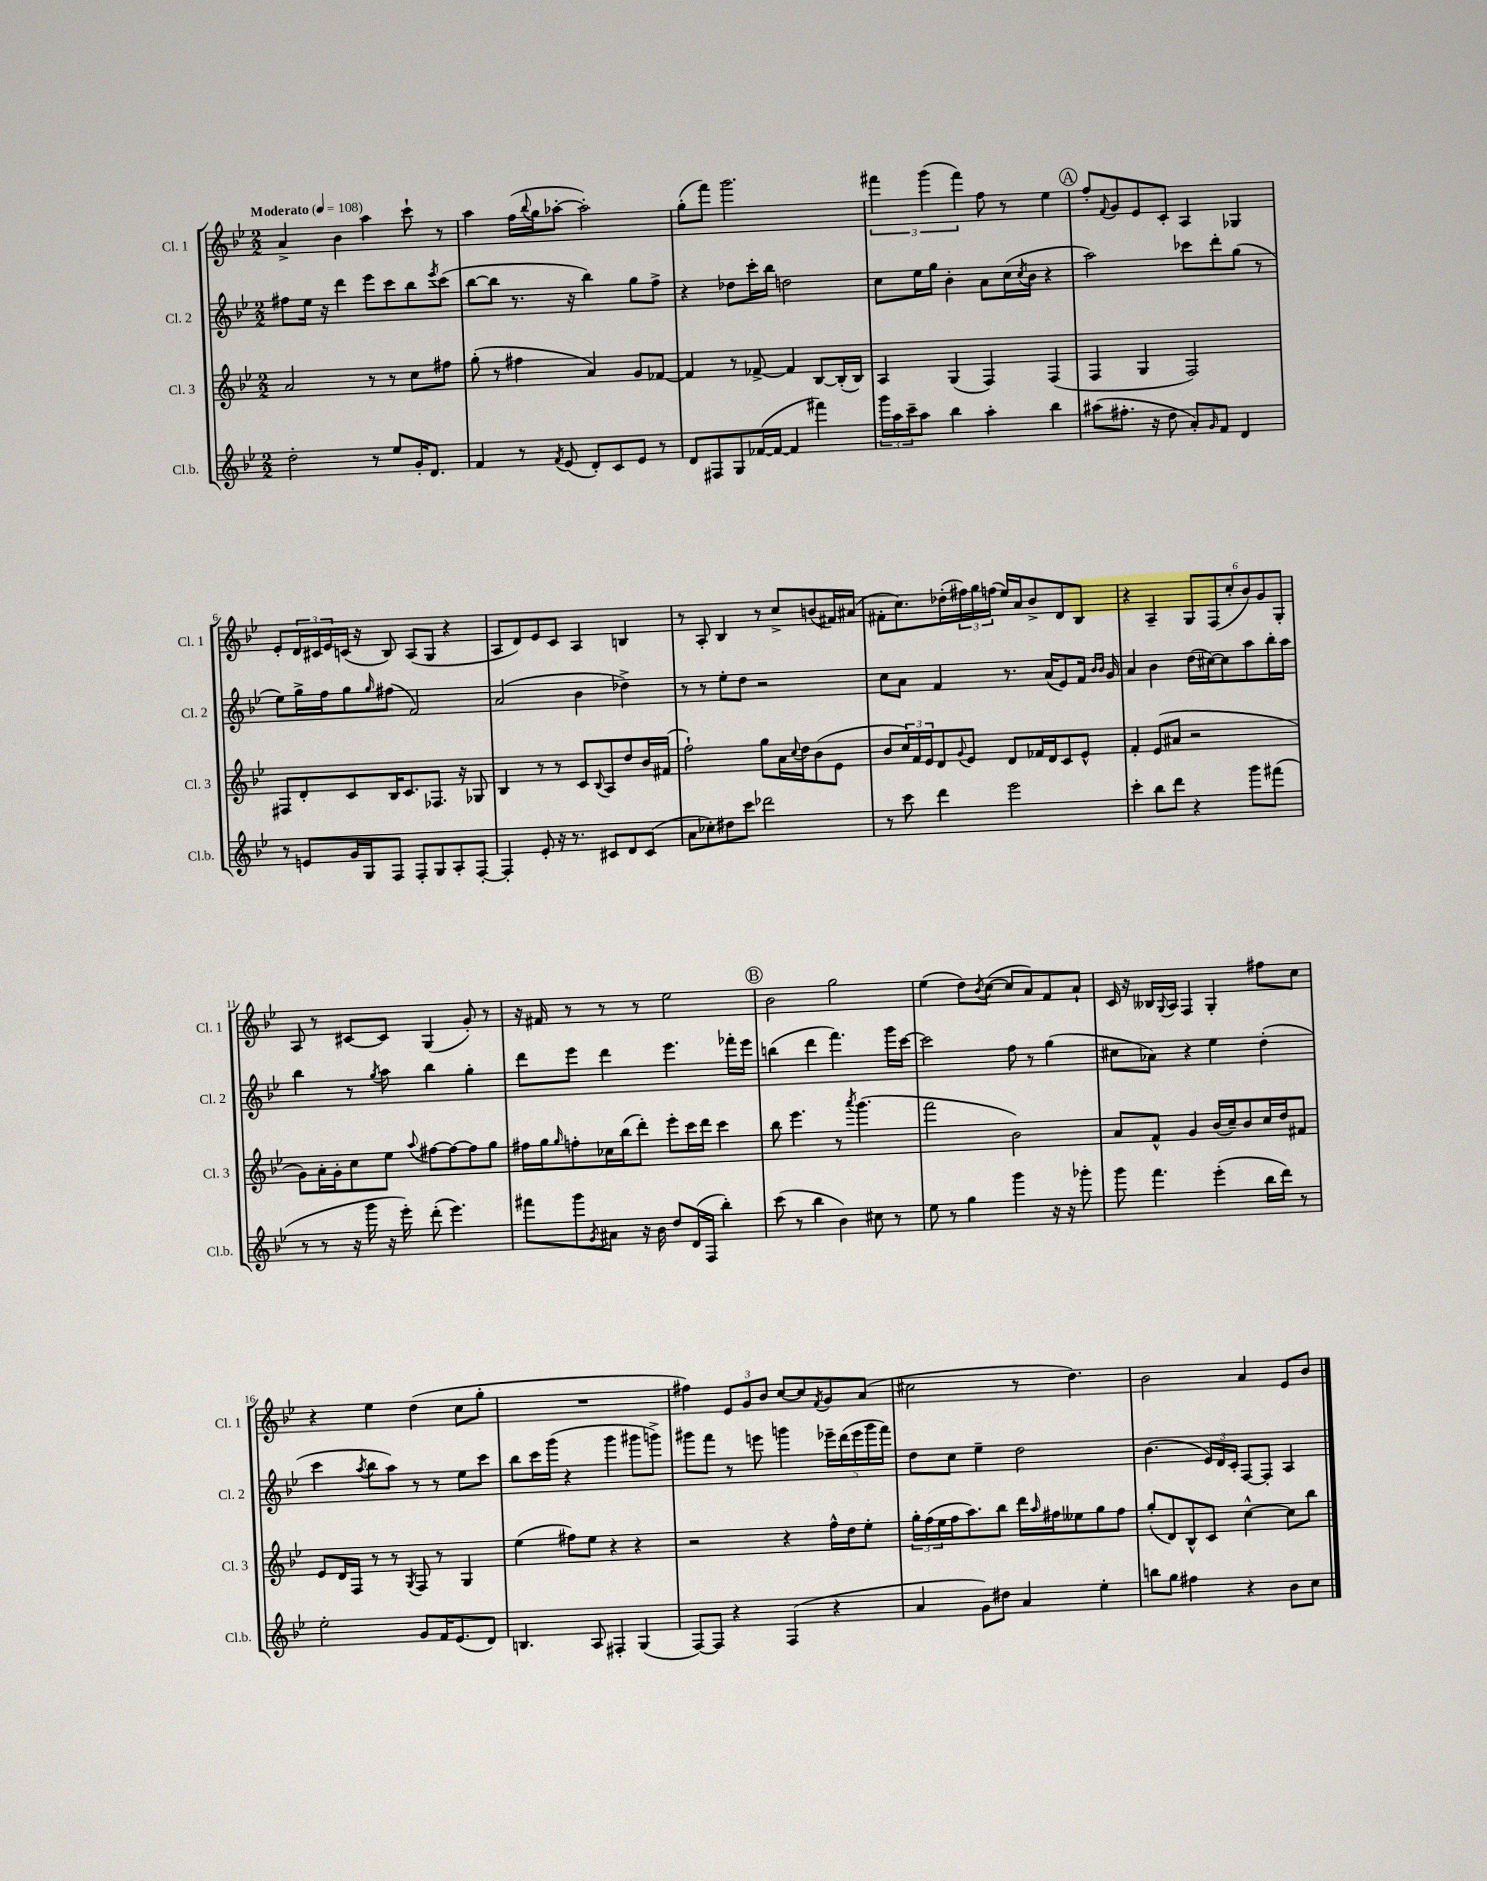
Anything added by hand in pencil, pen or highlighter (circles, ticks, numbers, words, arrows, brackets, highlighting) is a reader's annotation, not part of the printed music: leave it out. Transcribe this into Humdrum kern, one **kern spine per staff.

**kern	**kern	**kern	**kern
*part4	*part3	*part2	*part1
*staff4	*staff3	*staff2	*staff1
*I"Cl.b.	*I"Cl. 3	*I"Cl. 2	*I"Cl. 1
*I'Cl.b.	*I'Cl. 3	*I'Cl. 2	*I'Cl. 1
*clefG2	*clefG2	*clefG2	*clefG2
*k[b-e-]	*k[b-e-]	*k[b-e-]	*k[b-e-]
*M2/2	*M2/2	*M2/2	*M2/2
*MM108	*MM108	*MM108	*MM108
=1	=1	=1	=1
!	!	!	!LO:TX:a:B:t=Moderato
2dd'\	2a/	8ff#X\L	4a^/
.	.	16ee-\Jk	.
.	.	16r	.
.	.	4ddd\	4b-\
8r	8r	8eee-\L	4aa\
8ee-/L	8r	8ccc\	.
16g'/K	8cc\L	8bb-\	8ccc`\
8.d/J	.	.	.
.	.	8qeee-/	.
.	8ff#X\J	(8ccc\J	8r
=2	=2	=2	=2
4f/	(8gg'\	[8bb-\L	4aa\
.	8r	8bb-\J]	.
8r	4ff#X\	8.r	(16ff\LL
.	.	.	8qqbb-/
.	.	.	16gg\J
8qf/	.	.	.
(8e-/	.	.	[8aa-X'\J
.	.	16r	.
8d'/L)	4a/)	4bb-\)	2aa-'\])
8c/	.	.	.
8e-/J	8g/L	8gg\L	.
8r	[8f-X/J	8ff^\J	.
=3	=3	=3	=3
8d/L	4f-/]	4r	(8gg'\L
8F#X/	.	.	8fff\J)
8G/	8r	8dd-X\L	2.ggg\
([16f-X/L	[8f-X^/	16ccc'\L	.
16f-/JJ_	.	16bb-\JJ	.
4f-/]	4f-/]	2ddn\	.
4fff#X\)	[8B-/L	.	.
.	(16B-'/L]	.	.
.	16B-/JJ)	.	.
=4	=4	=4	=4
24ggg\LL	4A/	8cc\L	6fff#X\
24aa\	.	.	.
24ccc~\J	.	.	.
8aa\J	.	16ee-\L	.
.	.	.	(6ggg\
.	.	16gg\JJ	.
4bb-\	(4G/	4b-'\	.
.	.	.	6fff#\)
4aa'\	4F/)	8a\L	8ff\
.	.	(16cc\L	8r
.	.	8qcc/	.
.	.	16b-\JJ	.
4bb-\	(4F/	4r	4ee-\
!!LO:REH:place=s1:t=A
=5	=5	=5	=5
(8aa#X\L	4F/	2aa\)	8ff'/L
.	.	.	8qqf/
8.ff#X'\J	.	.	8g/
.	4G/	.	8e-/
16r	.	.	.
8dd\	.	.	8c'/J
8a'/L)	2F/)	8ccc-X\L	4A/
16qqg/	.	.	.
8f/J	.	8ddd'\	.
4d/	.	(8gg\J	4G-X/
.	.	8r	.
!!LO:LB:g=z
=6	=6	=6	=6
8r	8F#X/L	8ee-\L)	8e-'/L
8en/L	8d'/	16gg^\L	24d/L
.	.	.	24c#X/
.	.	16ff\J	.
.	.	.	24e-/
16g/L	8c/	8gg\	(16cn/JJ
16G/J	.	.	16r
.	.	16qqgg/	.
8F/J	16B-/K	(8ff#X\J	8B-/)
.	8.c/	.	.
8F'/L	.	2f/)	(8A/L
8G/	8.F-X/J	.	8G/J
8A'/	.	.	4r
.	16r	.	.
[8F'/J	8G-X/	.	.
=7	=7	=7	=7
4F'/]	4B-/	(2a/	8A/L
.	.	.	8d/)
8e-'/	8r	.	8e-/
16r	8r	.	8c/J
8.r	.	.	.
.	8c/L	4b-\	4A/
.	8qqB-/	.	.
8c#X/L	8A/	.	.
8d/	8dd/	4dd-X^\)	4Bn/
(8c#/J	16b-/L	.	.
.	(16f#X/JJ	.	.
=8	=8	=8	=8
8a\L	2ff`\)	8r	8r
8cc-X'\)	.	8r	8A'/
8dd#X\	.	8ee-'\L	4B-/
8ccc\J	.	8dd\J	.
2ddd-X\	8gg\L	2r	8r
.	16a\L	.	8cc^/L
.	8qqcc/	.	.
.	16dd\J	.	.
.	(8b-\	.	(8bn/
.	8e-\J	.	16f#X/L)
.	.	.	(16a#X/JJ
=9	=9	=9	=9
8r	8b-/L	8cc\L	8f#X'\L
8ccc\	24cc/L)	8a\J	8.cc\)
.	24f/	.	.
.	24e-/J	.	.
4ddd\	8d/	4f/	.
.	.	.	(16dd-X'\L
.	8qqg/	.	.
.	8e-/J	.	24ff#X\)
.	.	.	24gg\
.	.	.	(24ffn\JJ
2eee-\	8d/L	8.r	16ee-/LL)
.	.	.	16a/J
.	16f-X/L	.	8b-^/
.	16d/J	(16a/KL	.
.	8c/	8e-/)	8d/
.	8e-^^/J	16f/Jk	8B-/J
.	.	16qqb-/LL	.
.	.	16qqb-/JJ	.
.	.	16g/	.
=10	=10	=10	=10
4ccc'\	4f'/	4a/	4r
8bb-\L	(8e-/L	4b-\	4A~/
8ddd\J	8a#X/J	.	.
4r	2r	(16dd\LL	12G/L
.	.	[16cc#X\J)	.
.	.	.	(12F/
.	.	8cc#\]	.
.	.	.	12cc'/
8ggg\L	.	8aa\	12b-/)
.	.	.	12g/
(8fff#X\J	.	16bb-'\L	.
.	.	.	12G'/J
.	.	16aa\JJ	.
!!LO:LB:g=z
=11	=11	=11	=11
8r	8g\L)	4bb-\	8A/
8r	16a'\L	.	8r
.	16g'\J	.	.
16r	8cc\	8r	[8c#X/L
16ggg\	.	.	.
.	.	8qgg/	.
16r	8ee-\J	8aa\	8c#/J]
16eee-'\)	.	.	.
.	8qqaa/	.	.
(8ddd'\	[8ff#X\L	4bb-\	(4G/
4.eee-\)	8ff#\_	.	.
.	8ff#\]	4gg'\	8g'/)
.	8gg\J	.	8r
=12	=12	=12	=12
8fff#X\L	16ff#X\LL	8ddd\L	16r
.	16gg\J	.	16f#X/
.	16qqgg/	.	.
8ggg\	8ffn'\	8eee-\J	8r
8qg/	.	.	.
8a#X\J	16cc-X\L	4ddd\	8r
.	(16bb-\J	.	.
16r	8ddd'\J)	.	8r
16b-\	.	.	.
8dd/L	8eee-'\L	4.eee-\	2ee-\
(16d/L	16ccc\L	.	.
16F/JJ	16ddd\JJ	.	.
4bb-'\)	4ccc\	.	.
.	.	16fff-X'\LL	.
.	.	16eee-\JJ	.
!!LO:REH:place=s1:t=B
=13	=13	=13	=13
(8ccc\	8bb-\	(4bbn\	2b-\
8r	4.eee-\	.	.
4bb-\	.	4ddd\	.
4b-\)	8r	4.fff\)	2gg\
.	8qaaa/	.	.
.	(4.ggg\	.	.
8cc#X\	.	.	.
8r	.	16ggg\LL	.
.	.	[16ccc\JJ	.
=14	=14	=14	=14
8ee-\	2fff\	2ccc\]	(4ee-\
8r	.	.	.
4gg\	.	.	8dd\L)
.	.	.	8qb-/
.	.	.	([8cc\J
4ggg\	2b-\)	8ff\	8cc/L]
.	.	8r	8a/)
16r	.	(4gg\	8f/
16r	.	.	.
8ggg-X'\	.	.	8a`/J
=15	=15	=15	=15
8ggg\	8a/L	8cc#X\L	16c/
.	.	.	16r
4.fff\	8f^^/J	8a-X\J)	16B--X/LL
.	.	.	8qqG/
.	.	.	16A/JJ
.	4g/	4r	4F/
(4eee-'\	(16b-/LL	4ee-\	4G'/
.	16cc~/J)	.	.
.	8b-/	.	.
16bb-\LL	16cc/L	(4dd'\	8ff#X\L
16ddd\JJ)	16dd/J	.	.
8r	8f#X/J	.	8cc\J
!!LO:LB:g=z
=16	=16	=16	=16
2ee-'\	8e-/L	4ccc\	4r
.	16d/L	.	.
.	16F/JJ	.	.
.	.	8qaa/	.
.	8r	8bb-\L	4ee-\
.	8r	8aa\J)	.
.	8qG/	.	.
8g/L	8F/	8r	(4dd\
16f/K	8r	8r	.
(8.e-/	.	.	.
.	4G/	8ee-\L	8cc\L
8d/J)	.	8ccc\J	8gg'\J
=17	=17	=17	=17
4.Bn/	(4ee-\	8bb-\L	1r
.	.	16ccc\L	.
.	.	(16ggg\JJ	.
.	8ff#X\L)	4r	.
8A/	8ee-\J	.	.
4F#X'/	4r	4ggg\	.
(4G/	4r	8ggg#X\L	.
.	.	8gggn^\J)	.
=18	=18	=18	=18
[8F/L)	2r	8ggg#X\L	4ff#X\)
8F/J]	.	8fff\J	.
4r	.	8r	12e-/L
.	.	.	12g/
.	.	8eeen\	.
.	.	.	12b-/J
(4F/	4r	4gggn\	[8cc/L
.	.	.	8cc/]
.	.	.	8qf/
4r	16ff^^\LL	20eee-X~\LL	8g/
.	.	(20ddd\	.
.	16dd\J	.	.
.	.	20eee-\	.
.	8ee-'\J	.	(8a/J
.	.	20ggg\	.
.	.	20fff\JJ)	.
=19	=19	=19	=19
4a/	24gg'\LL	8dd\L	2cc#X\
.	(24ff\	.	.
.	24ee-\	.	.
.	16ff\J	8cc\J	.
.	8.aa\)	.	.
8g\L)	.	4ee-~\	.
8dd#X\J	8bb-\J	.	.
4a/	16ddd\LL	2dd\	8r
.	16qqaa/	.	.
.	16ff#X\J	.	.
.	8ee--X\	.	4.dd\)
4ee-'\	8gg\	.	.
.	8ff#\J	.	.
=20	=20	=20	=20
8bbn\L	(8gg'/L	(4.b-\	2b-\
8gg\J	8d/)	.	.
4ff#X\	8B-^^/	.	.
.	8c/J	24e-/LL)	.
.	.	24d/	.
.	.	24c'/JJ	.
4r	[4cc^^\	[8F/L	4a/
.	.	8F'/J]	.
8b-\L	8cc\L]	4A/	8e-/L
8cc\J	8bb-\J	.	8b-/J
==	==	==	==
*-	*-	*-	*-
